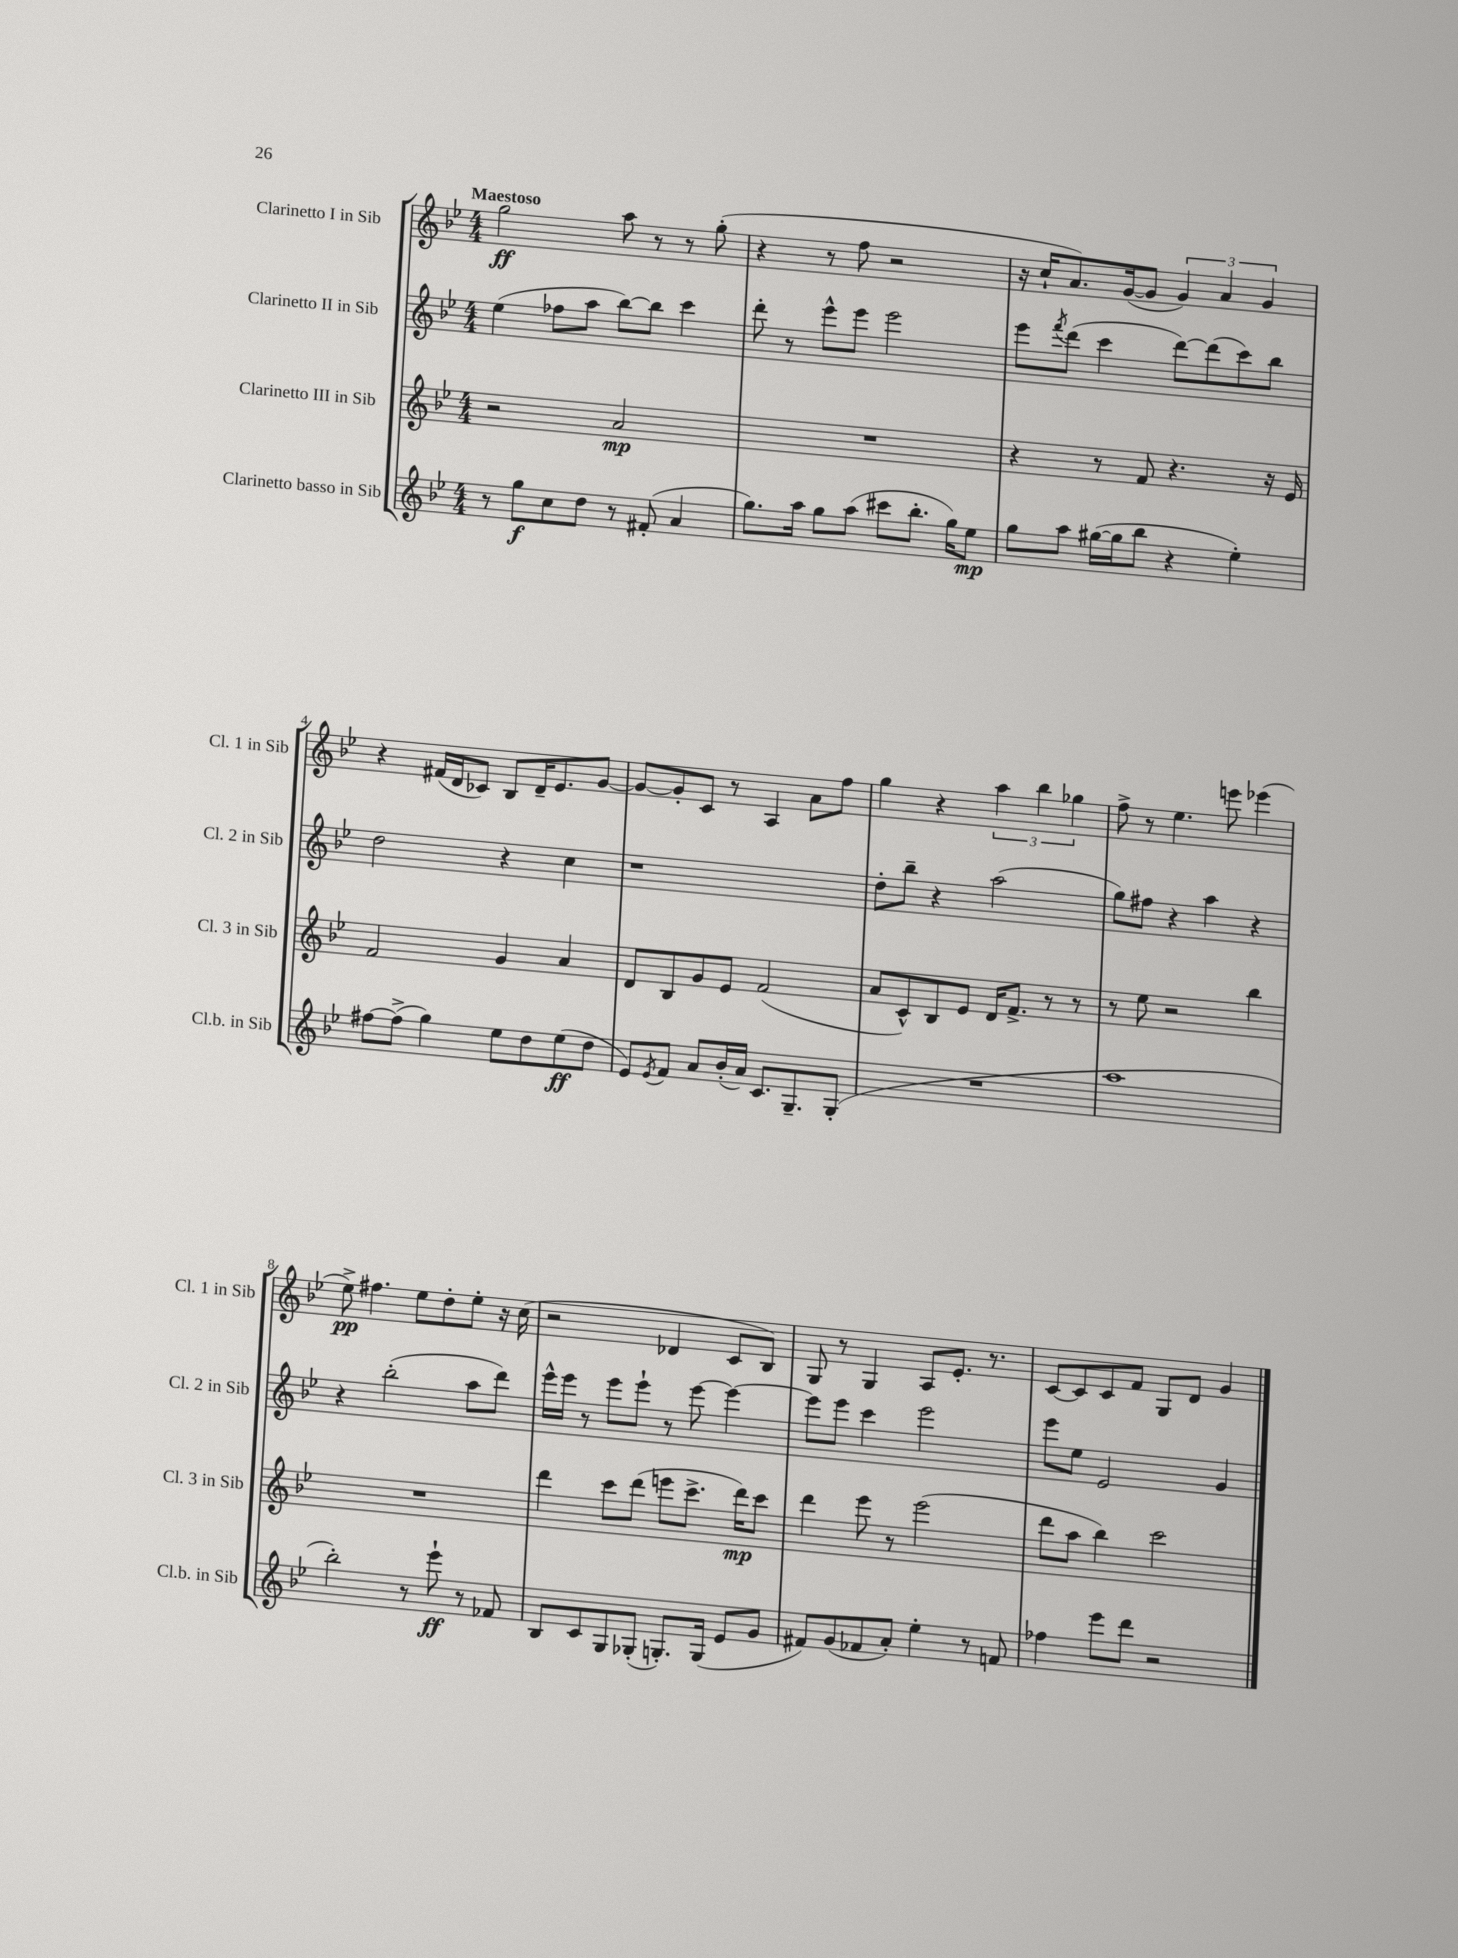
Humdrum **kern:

**kern	**kern	**kern	**kern
*staff4	*staff3	*staff2	*staff1
*clefG2	*clefG2	*clefG2	*clefG2
*k[b-e-]	*k[b-e-]	*k[b-e-]	*k[b-e-]
*M4/4	*M4/4	*M4/4	*M4/4
8r	2r	(4ee-	2gg
8gg	.	.	.
8cc	.	8ff-	.
8dd	.	8aa	.
8r	2a	[8bb-)	8aa
(8f#'	.	8bb-]	8r
4a	.	4ccc	8r
.	.	.	(8gg'
=	=	=	=
8.gg)	1r	8ddd'	4r
.	.	8r	.
16aa	.	.	.
8gg	.	8eee-^^	8r
(8aa	.	8eee-	8ff
8ccc#	.	2eee-	2r
8.bb-'	.	.	.
16gg)	.	.	.
8ee-	.	.	.
=	=	=	=
8gg	4r	8eee-	16r
.	.	.	16cc`
.	.	8qfff	.
8aa	.	(8ddd	8.a)
([16gg#	8r	4ccc	.
16gg#]	.	.	([16g
8bb-	8f	.	8g]
4r	4.r	[8ddd)	6g)
.	.	(8ddd]	.
.	.	.	6a
4ee-')	.	8ccc)	.
.	.	.	6g
.	16r	8bb-	.
.	16e-	.	.
=	=	=	=
[8ff#	2f	2dd	4r
(8ff#^]	.	.	.
4gg)	.	.	(16f#
.	.	.	16d
.	.	.	8c-)
8ee-	4g	4r	8B-
8dd	.	.	16d~
.	.	.	8.e-
(8ee-	4a	4cc	.
8dd	.	.	[8g
=	=	=	=
8e-)	8d	1r	8g_
8qe-	.	.	.
8f	8B-	.	8g']
8a	8g	.	8c
(16b-'	8e-	.	8r
16a)	.	.	.
8.c	(2f	.	4A
8.G~	.	.	.
.	.	.	8a
(8G'	.	.	8ff
=	=	=	=
1r	8a	8dd'	4gg
.	8c^^)	8bb-~	.
.	8B-	4r	4r
.	8e-	.	.
.	16d	(2aa	6aa
.	8.f^	.	.
.	.	.	6bb-
.	8r	.	.
.	.	.	6gg-
.	8r	.	.
=	=	=	=
1aa	8r	8gg)	8ff^
.	8ee-	8ff#	8r
.	2r	4r	4.ee-
.	.	4aa	.
.	.	.	8eee
.	4bb-	4r	(4eee-
=	=	=	=
2bb-')	1r	4r	8ee-^)
.	.	.	4.ff#
.	.	(2bb-'	.
8r	.	.	8ee-
8eee-`	.	.	8dd'
8r	.	8aa	8ee-'
8f-	.	8ddd)	16r
.	.	.	(16cc
=	=	=	=
8B-	4ddd	16eee-^^	2r
.	.	16eee-	.
8c	.	8r	.
8G	8ccc	8eee-	.
(8G-'	(8ddd	8eee-`	.
8.G')	8eee	8r	4d-
.	8.ccc^	[8eee-	.
(16G	.	.	.
8e-	.	4eee-_	8c
.	16ddd)	.	.
8g	8ccc	.	8B-)
=	=	=	=
8f#)	4ddd	8eee-]	8G
(8g	.	8eee-	8r
8f-	8eee-	4ccc	4G
8a')	8r	.	.
4ee-'	(2eee-	2eee-	8A
.	.	.	8.e-'
8r	.	.	.
.	.	.	8.r
8f	.	.	.
=	=	=	=
4ff-	8ddd	8eee-	[8c
.	8aa	8ee-	8c]
8eee-	4bb-)	2e-	8c
8ddd	.	.	8f
2r	2ccc	.	8G
.	.	.	8d
.	.	4g	4g
==	==	==	==
*-	*-	*-	*-
